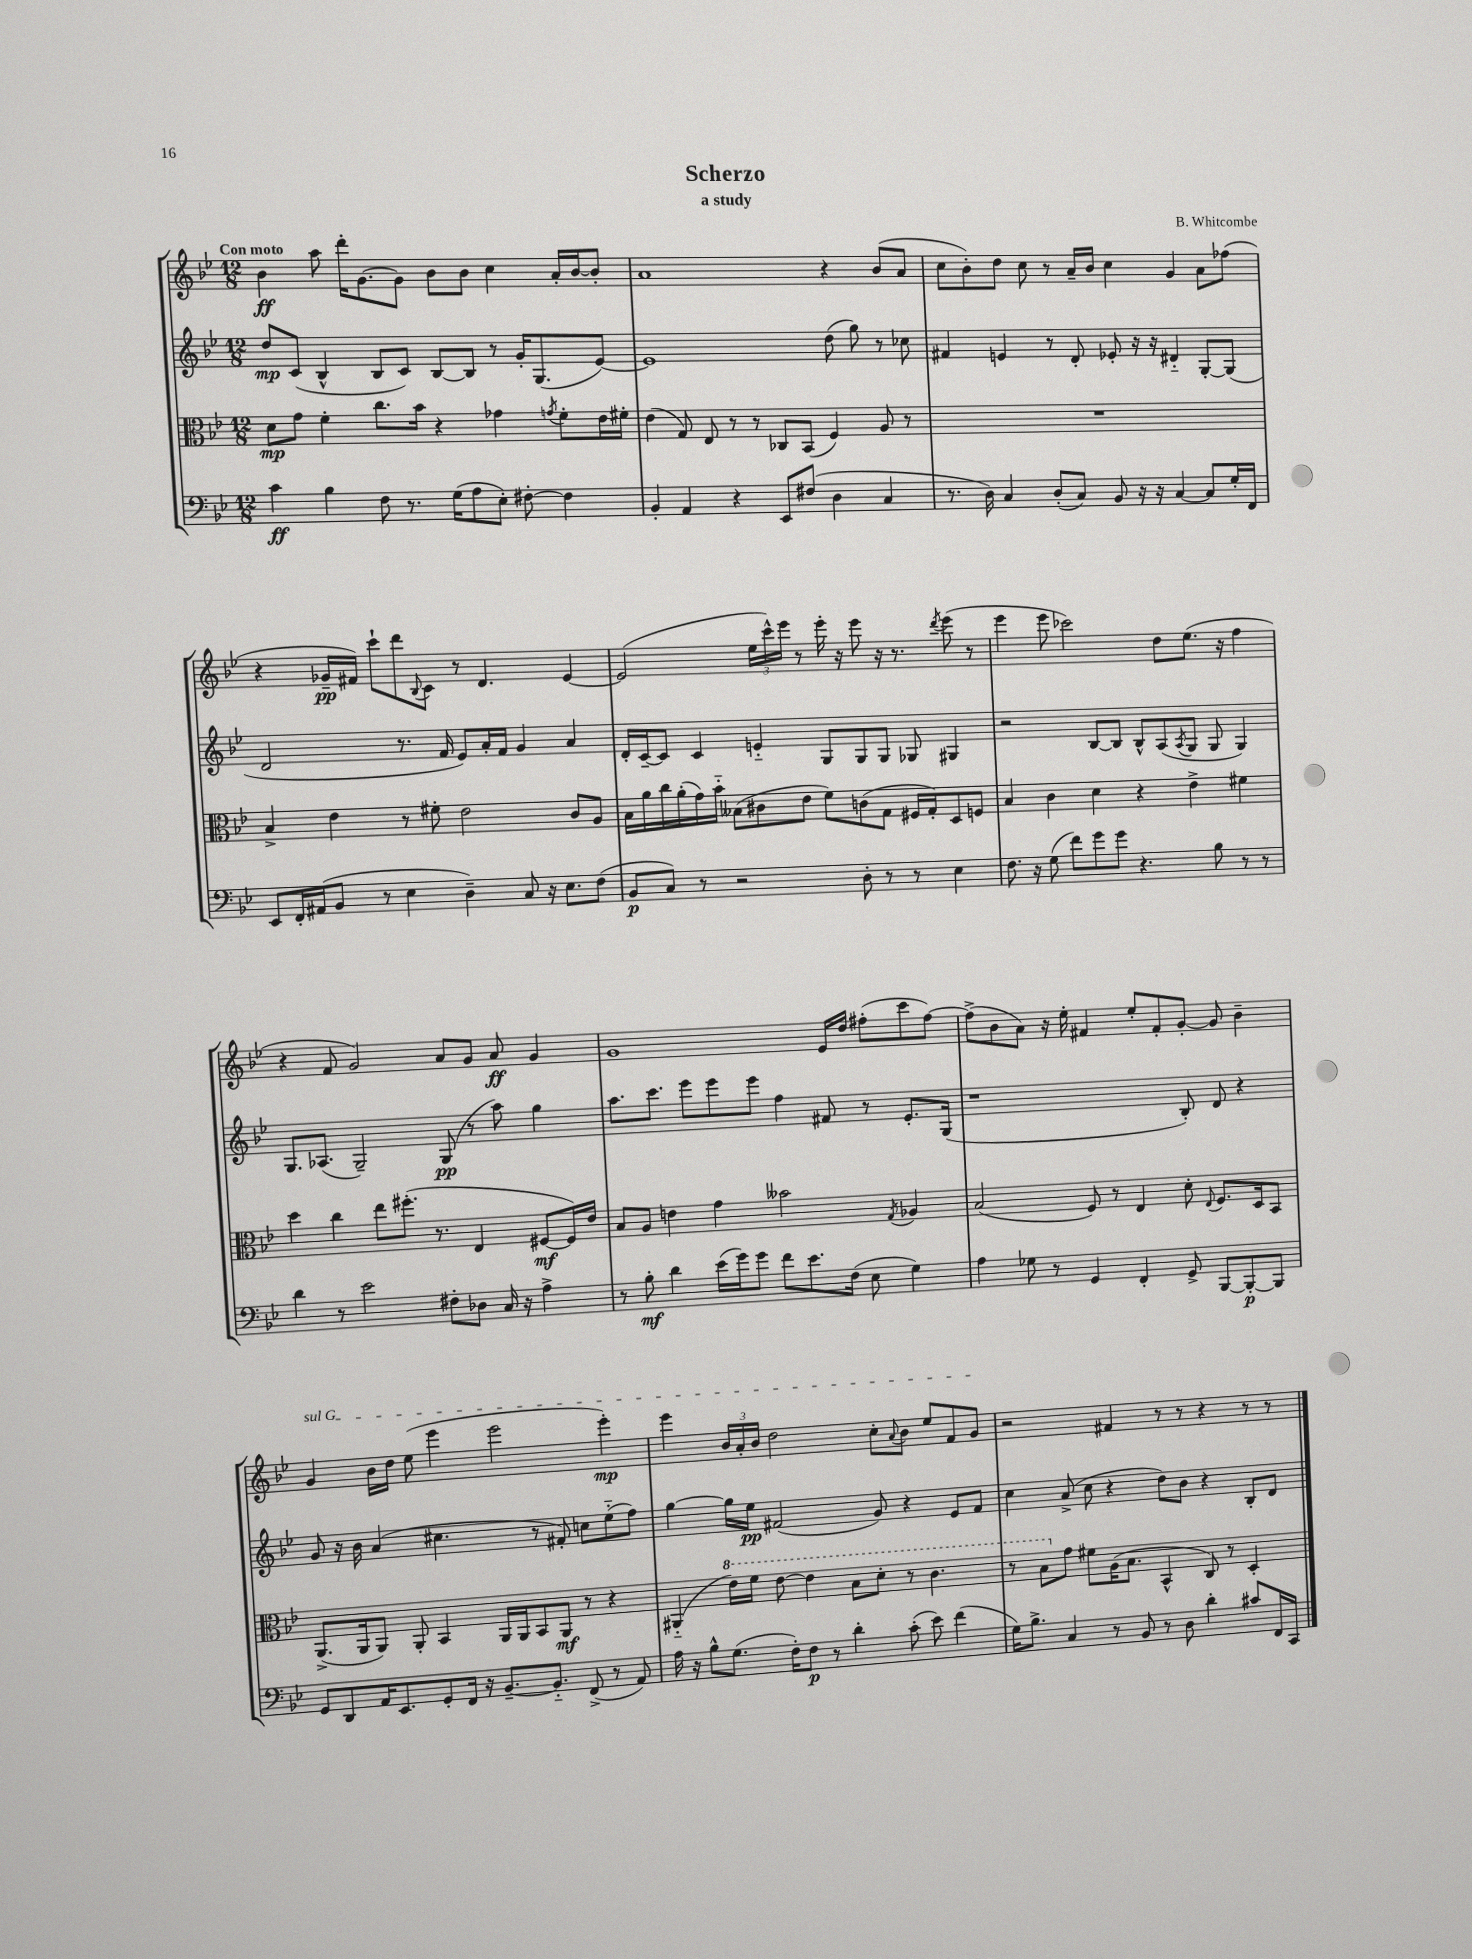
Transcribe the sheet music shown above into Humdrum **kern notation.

**kern	**kern	**kern	**kern
*staff4	*staff3	*staff2	*staff1
*clefF4	*clefC3	*clefG2	*clefG2
*k[b-e-]	*k[b-e-]	*k[b-e-]	*k[b-e-]
*M12/8	*M12/8	*M12/8	*M12/8
4c	8d	8dd	4b-
.	8g	(8c	.
4B-	4f'	4B-^^	8aa
.	.	.	16ddd'
.	.	.	[8.g
8F	8.cc	8B-	.
8.r	.	8c)	8g]
.	16b-	.	.
.	4r	[8B-	8b-
(16G	.	.	.
8A	.	8B-]	8b-
8E-')	4g-	8r	4cc
[8F#'	.	16g'	.
.	.	(8.G	.
.	8qg	.	.
4F#]	8f'	.	16a'
.	.	.	[16b-
.	16e-	[8e-)	8b-']
.	16f#'	.	.
=	=	=	=
4BB-'	(4e-	1e-]	1a
4AA	8G)	.	.
.	8E-	.	.
4r	8r	.	.
.	8r	.	.
8EE-	8C-	.	.
(8F#	(8BB-	.	.
4D	4F)	(8dd	4r
.	.	8gg)	.
4C	8A	8r	(8b-
.	8r	8cc-	8a
=	=	=	=
8.r	1.r	4f#	8cc
.	.	.	8b-')
16D)	.	.	.
4C	.	4e	8dd
.	.	.	8cc
(8D'	.	8r	8r
8C)	.	8d'	16a~
.	.	.	16b-
8BB-	.	8e-'	4cc
16r	.	16r	.
16r	.	16r	.
[4C	.	4d#'~	4g
8C]	.	[8G'	8a
16G'	.	(8G]	(8ff-
16FF	.	.	.
=	=	=	=
8EE-	4B-^	2d	4r
16FF'	.	.	.
(16AA#	.	.	.
8BB-	4e-	.	16g-~
.	.	.	16f#)
8r	.	.	8ccc`
4E-	8r	8.r	8ddd
.	.	.	8qqB-
.	8f#'	.	8c
.	.	16f	.
4D~)	2e-	8e-)	8r
.	.	16a'	4.d
.	.	16f	.
8C	.	4g	.
16r	.	.	.
8.E-	.	.	.
.	8c	4a	[4e-
(8F	8A	.	.
=	=	=	=
8BB-	16B-	16d'	(2e-]
.	16a	[16c~	.
8C)	16cc	8c]	.
.	(16a'	.	.
8r	16g)	4c	.
.	16b-'~	.	.
2r	(8B--	.	.
.	8c#	4e'~	24ee-
.	.	.	24ccc^^)
.	.	.	24eee-
.	8e-	.	8r
.	8f)	8G	16eee-'
.	.	.	16r
8D'	(8c	8G	8eee-
8r	8G	8G	16r
.	.	.	8.r
8r	16F#	8G-	.
.	16G')	.	.
.	.	.	8qddd
4E-	8D	4G#	(8eee-
.	8F	.	8r
=	=	=	=
8.F	4B-	2r	4eee-
16r	.	.	.
(8G	4c	.	8eee-
8f)	.	.	2ccc-)
8g	4d	[8B-	.
8g	.	8B-]	.
4.r	4r	8B-^^	.
.	.	(8A	8dd
.	.	8qA	.
.	4e-^	8G	(8.ee-
8B-	.	8G	.
.	.	.	16r
8r	4f#	4G)	4ff
8r	.	.	.
=	=	=	=
4d	4dd	8.G	4r
.	.	(8.A-	.
8r	4cc	.	8f
2e-	.	2G~)	2g)
.	8ee-	.	.
.	(8.ff#'	.	.
.	8.r	.	.
8F#'	.	(8G	8a
8D-	4E-	8r	8g
16C	.	8aa)	8a
16r	.	.	.
4A^	[8F#	4gg	4g
.	16F#])	.	.
.	16e-	.	.
=	=	=	=
8r	8B-	8.aa	1g
8B-'	8A	.	.
.	.	8.ccc	.
4d	4e	.	.
.	.	8eee-	.
(16e-	4g	8eee-	.
16g)	.	.	.
8g	.	8eee-	.
8f	2b--	4ff	.
8.e-	.	.	.
.	.	8f#	16e-
(16F	.	.	16dd
8E-	.	8r	(8ff#'
.	8qG	.	.
4G)	4A-	8.e-'	8ccc
.	.	.	[8ff#)
.	.	(16G	.
=	=	=	=
4A	(2B-	1r	(8ff#^]
.	.	.	8b-
8G-	.	.	8a)
8r	.	.	16r
.	.	.	16ee-'
4GG	8F)	.	4f#
.	8r	.	.
4FF'	4E-	.	8ee-'
.	.	.	8f#'
8GG^	8d'	8B-')	[8g'
.	8qqE-	.	.
[8BBB-	8.F	8d	8g]
8BBB-'_	.	4r	4b-~
.	16D	.	.
8BBB-]	8BB-	.	.
=	=	=	=
8GG	(8.AA^	8g	4g
8DD	.	16r	.
.	16AA	16b-	.
16AA	8AA)	(4a	16b-
8.EE-	.	.	16dd
.	8AA'	.	(8ee-
8GG'	4BB-	4.cc#	4eee-
16FF	.	.	.
16r	.	.	.
[8.BB-~	16AA	.	2eee-
.	16AA	.	.
.	8BB-	8r	.
8.BB-'~]	.	.	.
.	8AA	8f#')	.
(8FF^	8r	8cc	.
8r	4r	(8ee-'~	4eee-')
8AA)	.	8ff)	.
=	=	=	=
16A	(4AA#'~	[4gg	4eee-
16r	.	.	.
8B-^^	.	.	.
(8.G	16ee-)	16gg]	24b-
.	.	.	24a'
.	16ff	16ee-	.
.	.	.	24b-
.	[8ee-	(2f#	2dd
16F')	.	.	.
8F	4ee-]	.	.
8r	.	.	.
4d'	8b-	.	.
.	8dd'	8g)	8cc'
.	.	.	8qqa
(8c'	8r	4r	8b-
8e-)	4.cc	.	8ee-
(4f	.	8e-	8f
.	.	8f#	8g
=	=	=	=
16G)	8r	4cc	2r
8.B-^	.	.	.
.	8b-	.	.
4C	8g	(8a^	.
.	8f#	8cc	.
8r	(16A	4r	4f#
.	8.B-	.	.
8BB-	.	.	.
8r	4BB-^^	8dd)	8r
8D	.	8b-	8r
4d'	8C)	4r	4r
.	8r	.	.
8c#	4D'	8B-'	8r
16FF	.	8d	8r
16CC	.	.	.
==	==	==	==
*-	*-	*-	*-
